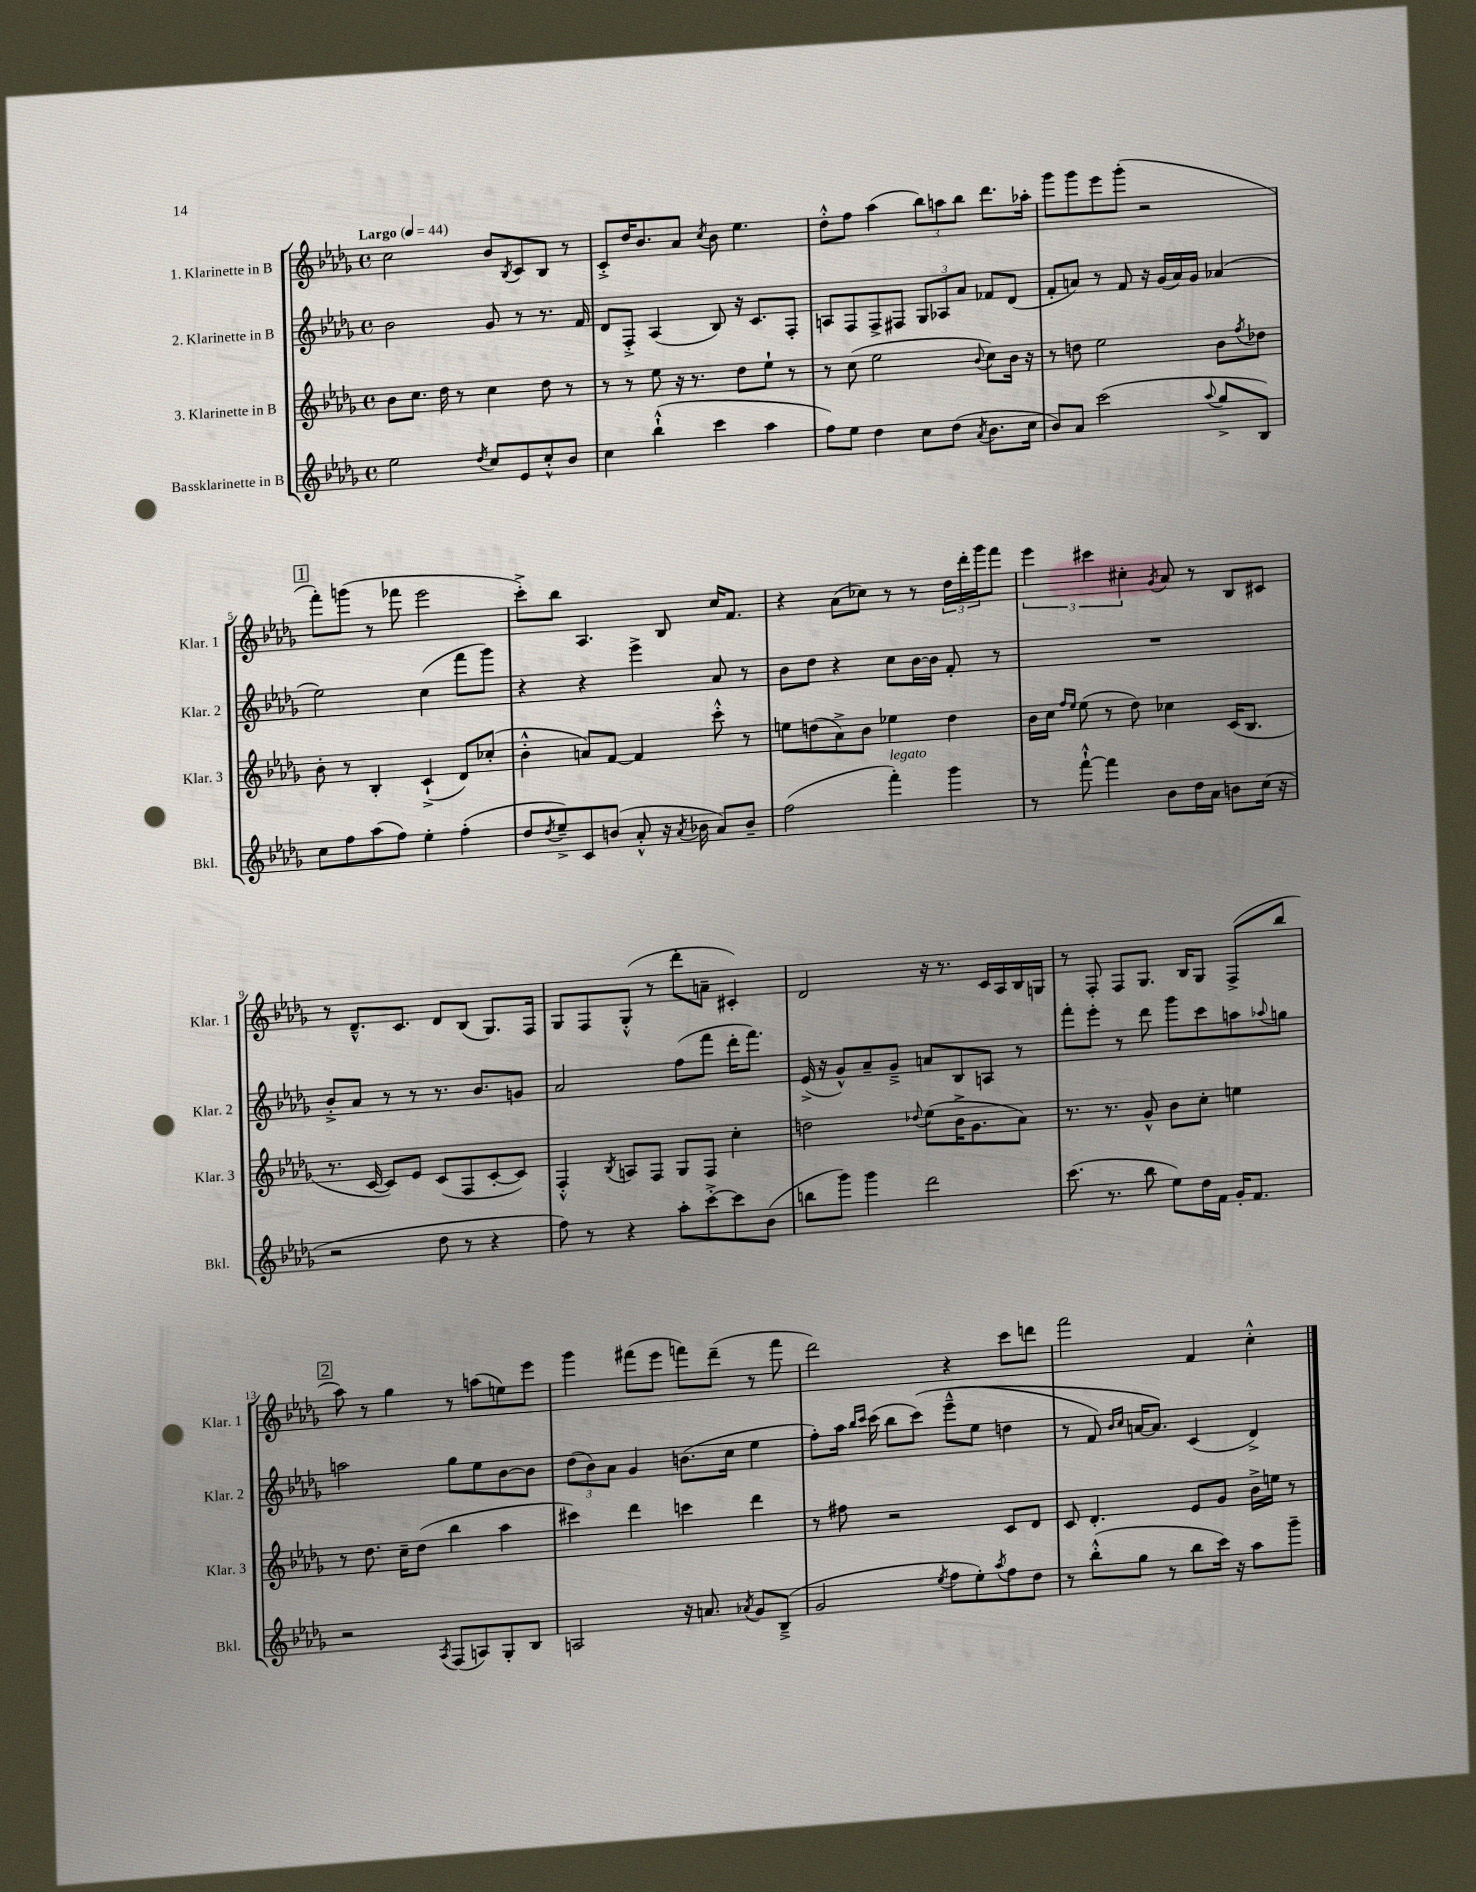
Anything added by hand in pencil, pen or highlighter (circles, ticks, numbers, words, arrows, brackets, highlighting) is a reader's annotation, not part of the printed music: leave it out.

**kern	**kern	**kern	**kern
*staff4	*staff3	*staff2	*staff1
*clefG2	*clefG2	*clefG2	*clefG2
*k[b-e-a-d-g-]	*k[b-e-a-d-g-]	*k[b-e-a-d-g-]	*k[b-e-a-d-g-]
*M4/4	*M4/4	*M4/4	*M4/4
*met(c)	*met(c)	*met(c)	*met(c)
*MM44	*MM44	*MM44	*MM44
2ee-\	8b-\L	2b-\	2cc\
.	8.cc\J	.	.
.	16dd-\	.	.
.	8r	.	.
8qdd-/	.	.	.
8cc/L	4cc\	8g-/	8b-/L
.	.	.	8qB-/
8e-/	.	8r	8c/
8cc'^^/	8dd-\	8.r	8B-/J
8b-/J	8r	.	8r
.	.	16f/	.
=	=	=	=
4cc\	8r	8d-/L	8c'^/L
.	8r	8F'^/J	16dd-/K
.	.	.	8.b-/
(4bb-`^^\	8ee-\	(4A-/	.
.	16r	.	8a-/J
.	8.r	.	.
.	.	.	8qcc/
4ccc\	.	8B-/)	8b-\
.	8dd-\L	16r	4.ee-\
.	.	8.c/L	.
4aa-\	8ee-`\J	.	.
.	8r	8F'/J	.
=	=	=	=
8ff\L)	8r	8A/L	8dd-'^^\L
8ee-\J	(8cc\	8F/	8ff\J
4dd-\	2ee-\	8F^/	(4aa-\
.	.	8F#/J	.
8cc\L	.	12G-/L	12bb-\L)
.	.	12A-/	12aa\
(8dd-\J	.	.	.
.	.	12a-/J	12bb-\J
8qa-/	8qqb-/	.	.
8.b-\L	8cc\L)	8f-/L	8.ddd-\L
.	16b-\Jk	(8d-/J	.
16cc\Jk	16r	.	16aa-'\Jk
=	=	=	=
8b-/L)	8r	8f'/L	8ggg-\L
8a-/J	8dd\	8a/J)	8ggg-\
(2ccc\	2ee-\	8r	8eee-\
.	.	8f/	(8ggg-'\J
.	.	16r	2r
.	.	(16g-/LL	.
.	.	16a/)	.
.	.	16g-/JJ	.
8qqaa-/	.	.	.
8gg-^/L	8b-\L	(4a-/	.
.	8qff/	.	.
8B-/J)	8dd-\J	.	.
=	=	=	=
8cc\L	8b-'\	2ee-\)	8fff'\L)
8ff\	8r	.	(8ggg\J
(8aa-\	4B-'/	.	8r
8ff\J)	.	.	8fff-\
4ee-'\	(4c`^/	(4cc\	2eee-\
(4ff'\	8d-/L)	8fff\L	.
.	(8cc-'/J	8ggg-\J)	.
=	=	=	=
8dd-/L	4b-'^^\	4r	8ccc'^\L)
8qdd-/	.	.	.
8ee-~^/)	.	.	8bb-\J
8c/	8a/L)	4r	4.A-/
(8b/J	[8f/J	.	.
8a-'^^/	4f/]	4eee-^\	.
16r	.	.	8B-/
8qa-/	.	.	.
16b-\	.	.	.
8a-/L)	8ccc'^^\	8a-/	16cc/LK
.	.	.	8.f/J
8b-~/J	8r	8r	.
=	=	=	=
(2ff\	8ee\L	8b-\L	4r
.	(8dd\	8dd-\J	.
.	8a-^\)	4r	(8a-\L
.	8b-\J	.	8cc-\J)
4fff'\)	4ee-\	8cc\L	8r
.	.	[16b-\L	8r
.	.	16b-\]JJ	.
4ggg-\	4dd\	8f'/	24dd-\LL
.	.	.	24ddd-'\
.	.	.	24ggg-\J
.	.	8r	8fff\J
=	=	=	=
8r	16b-\LL	1r	6eee-\
.	16cc\JJ	.	.
.	16qqff/LL	.	.
.	16qqee-/JJ	.	.
[8fff`^^\	(8ee-\	.	.
.	.	.	6ccc#\
4fff\]	8r	.	.
.	.	.	6cc#'\
.	8dd-\)	.	.
.	.	.	8qg-/
8b-\L	4cc-\	.	8a-/
16dd-\L	.	.	8r
16a-\JJ	.	.	.
8b\L	(16c/LK	.	8B-/L
.	8.B-/J	.	.
(16cc\Jk	.	.	8c#/J
16r	.	.	.
=	=	=	=
2r	8.r	8b-'^/L	8r
.	.	8a-/J	8.d-~^^/L
.	[16c/	.	.
.	8c/]L)	8r	.
.	.	.	8.c/J
.	8e-/J	8r	.
8dd-\	(8c/L	8.r	8d-/L
8r	8F/	.	(8B-/J
.	.	8.b-/L	.
4r	[8c'/	.	8.G-/L)
.	8c/]J)	8g/J	.
.	.	.	16F/Jk
=	=	=	=
8ff\)	4F'^^/	2a-/	8G-/L
8r	.	.	8F/
.	8qB-/	.	.
4r	8A/L	.	(8G-'^^/J
.	8F/J	.	8r
8aa-'\L	8G-/L	(8ff\L	8ddd-'\L
[8ccc'^\	8F/J	8fff\J	8a~\J
8ccc\]	4cc'\	16ddd-'\LK	4c#'/)
.	.	8.fff\J)	.
(8b-\J	.	.	.
=	=	=	=
8bb\L	2dd\	(16e-^/	2d-/
.	.	16r	.
8ggg-\J)	.	8g-^^/L)	.
4ggg-\	.	8a-~/	.
.	.	8g-~^/J	.
.	8qqdd-/	.	.
2ddd-\	(8ee-\L	8a/L	16r
.	.	.	8.r
.	16b-^\K	8B-/	.
.	8.g-\	.	.
.	.	8A/J	16c/LL
.	.	.	16A-/
.	8a-\J)	8r	16B-/
.	.	.	16G/JJ
=	=	=	=
(8.ccc\	8.r	8fff'\L	8r
.	.	8eee-'\J	8F'/
8.r	8.r	.	.
.	.	8r	8F/L
8bb-\	8g-^^/	8ddd-\	8.G-/J
8ee-\L)	8b-\L	8ggg-\L	.
.	.	.	16B-/LK
16dd-\L	8cc'\J	8ccc\	8G-/J
16f\JJ	.	.	.
16g-'/LK	4ee\	8aa\	(8F^/L
8.f/J	.	.	.
.	.	8qqaa-/	.
.	.	8gg\J	8bb-/J
=	=	=	=
2r	8r	2aa\	8aa-\)
.	8.dd-\	.	8r
.	.	.	4gg-\
.	16cc~\LK	.	.
.	(8dd-\J	.	.
8qA-/	.	.	.
(8F/L	4bb-\	8gg-\L	8r
8A/)	.	8ee-\	(8aa\L
8G-'/	4aa-\	[8b-\	8ee\)
8B-/J	.	8b-\]J	8eee-\J
=	=	=	=
2A/	4ccc#\)	(12dd-\L	4ggg-\
.	.	12b-\)	.
.	.	12a-\J	.
.	4ddd-\	4g-/	(8fff#\L
.	.	.	8eee-\J
16r	4ccc\	(8.b\L	8fff\L)
8.a/	.	.	.
.	.	.	(8ddd-~\J
.	.	16cc\Jk	.
8qa-/	.	.	.
8g-/L	4ddd-\	4ee-\	8r
(8B-~^/J	.	.	8fff\
=	=	=	=
2g-/	8r	8ff'\L)	2ddd-\)
.	8ff#\	16aa-\Jk	.
.	.	16qqbb-/LL	.
.	.	16qqccc/JJ	.
.	.	(16ccc\	.
.	2r	8bb-\L	.
.	.	&(8ccc\J)	.
8qee-/	.	.	.
8ff\L	.	(8eee-~^^\L	4r
8ee-'\)	.	8ee-\J	.
8qaa-/	.	.	.
8ff\	8c/L	4dd\	8ccc\L
8dd-\J	8d-/J	.	8ddd\J
=	=	=	=
8r	8c/	8r	2fff\
(8bb-'^^\L	4.d-'/	8f/)	.
.	.	16qqb-/LL	.
.	.	16qqcc/JJ	.
8gg-\J	.	[16a/LK	.
.	.	8.a/]J&)	.
8r	.	.	.
8bb-\L	8e-/L	(4c/	4f/
16ccc\Jk)	8g-/J	.	.
16r	.	.	.
8aa-\L	16b-^\LL	4d-^/)	4cc'^^\
.	16ee\JJ	.	.
8ggg-~\J	8r	.	.
==	==	==	==
*-	*-	*-	*-
